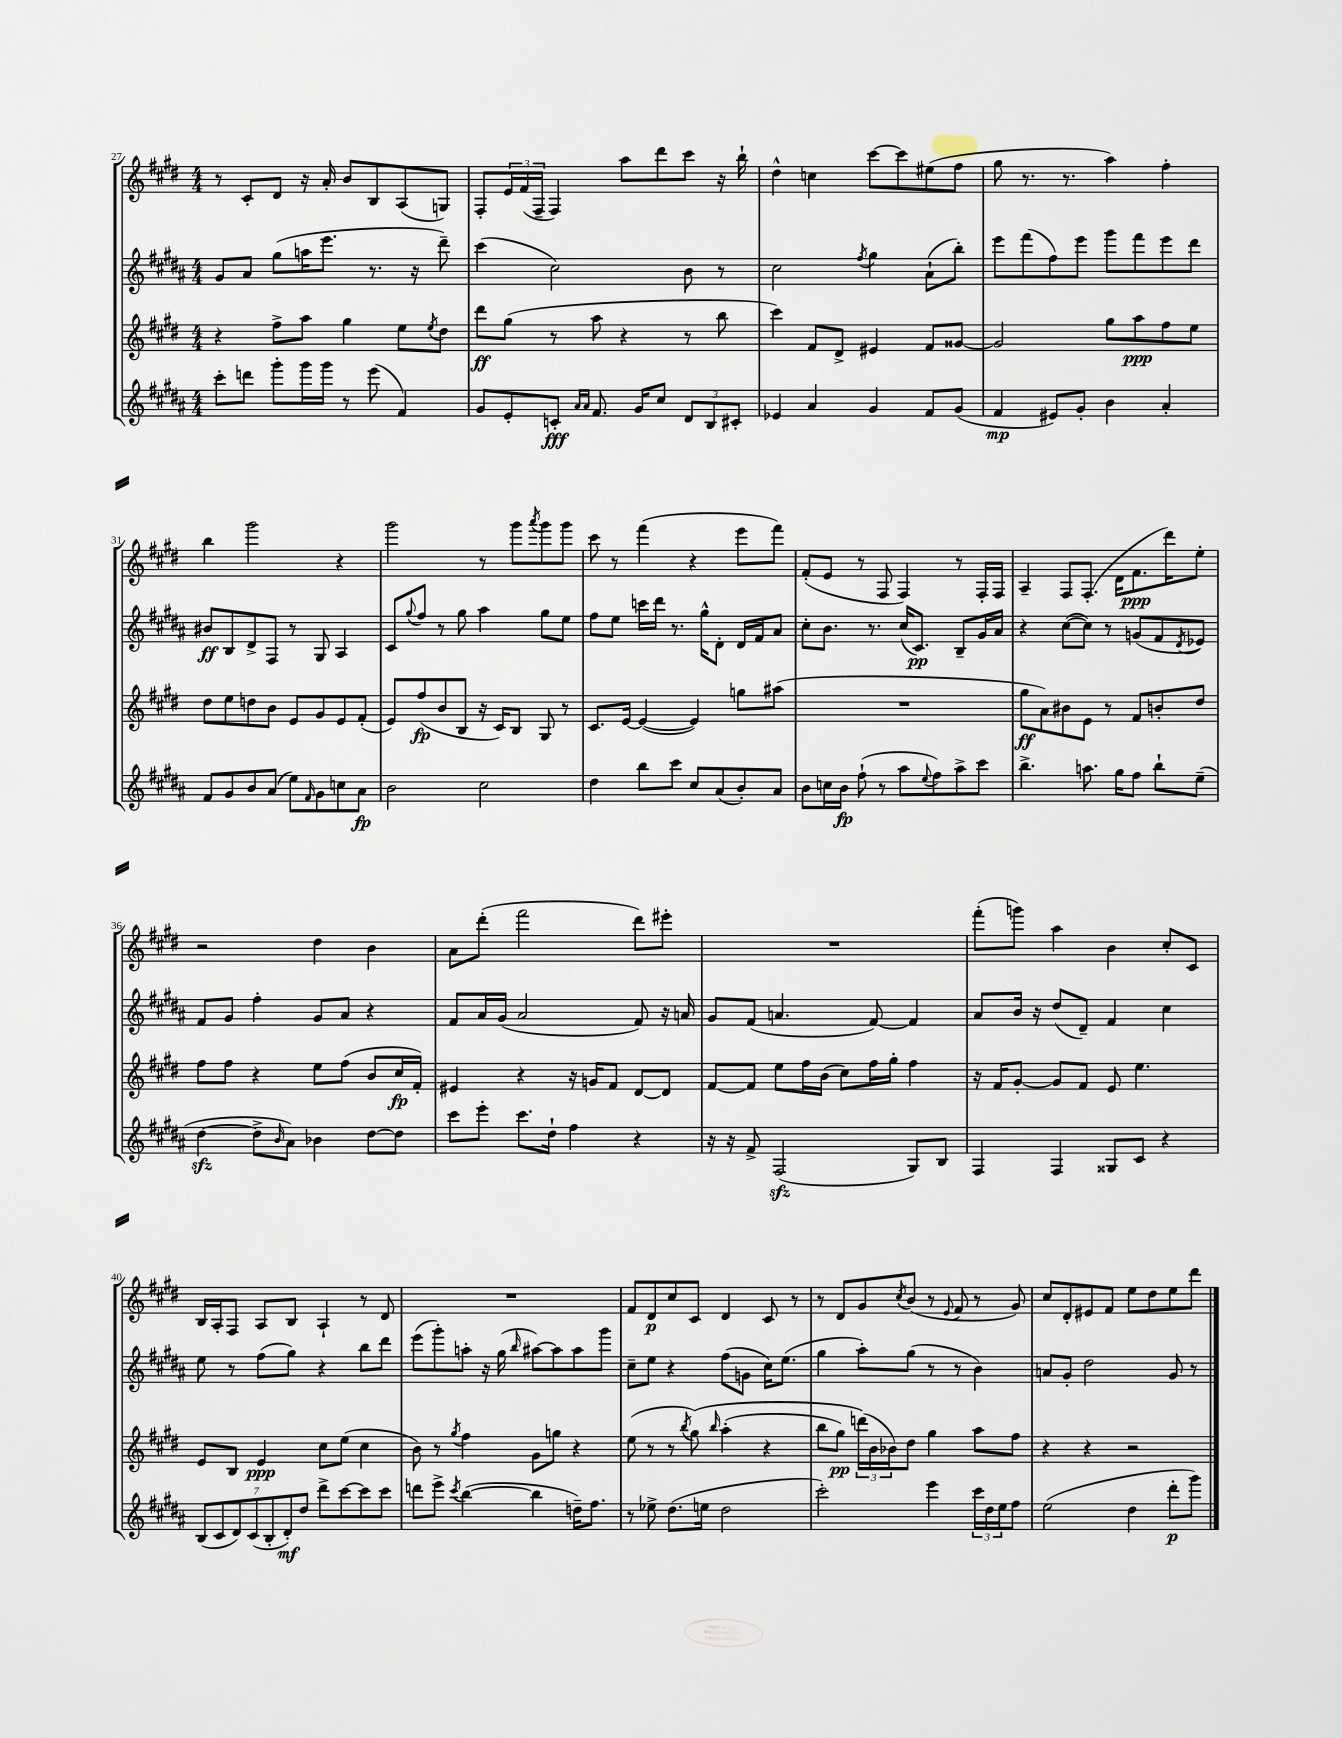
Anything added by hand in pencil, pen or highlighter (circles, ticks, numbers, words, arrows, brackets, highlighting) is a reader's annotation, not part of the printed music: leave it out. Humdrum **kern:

**kern	**dynam	**kern	**dynam	**kern	**dynam	**kern	**dynam
*part4	*part4	*part3	*part3	*part2	*part2	*part1	*part1
*staff4	*staff4	*staff3	*staff3	*staff2	*staff2	*staff1	*staff1
*clefG2	*	*clefG2	*	*clefG2	*	*clefG2	*
*k[f#c#g#d#a#]	*	*k[f#c#g#d#]	*	*k[f#c#g#d#a#]	*	*k[f#c#g#d#]	*
*M4/4	*	*M4/4	*	*M4/4	*	*M4/4	*
=27	=27	=27	=27	=27	=27	=27	=27
8ccc#'\L	.	4r	.	8g#/L	.	8r	.
8dddn\J	.	.	.	8a#/J	.	8c#'/L	.
8ggg#'\L	.	8ff#^\L	.	(8gg#\L	.	8d#/J	.
16ggg#\L	.	8aa\J	.	16aan\K	.	16r	.
16ggg#\JJ	.	.	.	8.eee\J	.	16a'/	.
8r	.	4gg#\	.	.	.	8b/L	.
(8eee\	.	.	.	8.r	.	8B/	.
4f#/)	.	8ee\L	.	.	.	(8A/	.
.	.	.	.	16r	.	.	.
.	.	8qee/	.	.	.	.	.
.	.	8dd#\J	.	8ddd#~\)	.	8Gn/J)	.
=28	=28	=28	=28	=28	=28	=28	=28
8g#/L	.	8ddd#\L	ff	(4ccc#\	.	8F#'/L	.
8e'/	.	(8gg#\J	.	.	.	24e/L	.
.	.	.	.	.	.	(24f#/	.
.	.	.	.	.	.	24F#~/JJ	.
8cn'/J	fff	8r	.	2cc#\)	.	4F#/)	.
16qqa#/LL	.	.	.	.	.	.	.
16qqa#/JJ	.	.	.	.	.	.	.
8.f#/	.	8aa\	.	.	.	.	.
.	.	4r	.	.	.	8aa\L	.
16g#/KL	.	.	.	.	.	.	.
8cc#/J	.	.	.	.	.	8ddd#\	.
12d#/L	.	8r	.	8b\	.	8ccc#\J	.
12B/	.	.	.	.	.	.	.
.	.	8bb\	.	8r	.	16r	.
12c#X'/J	.	.	.	.	.	.	.
.	.	.	.	.	.	16bb`\	.
=29	=29	=29	=29	=29	=29	=29	=29
4e-X/	.	4ccc#\)	.	2cc#\	.	4dd#^^\	.
4a#/	.	8f#/L	.	.	.	4ccn\	.
.	.	8d#^/J	.	.	.	.	.
.	.	.	.	8qff#/	.	.	.
4g#/	.	4e#X/	.	4gg#\	.	[8ccc#\L	.
.	.	.	.	.	.	8ccc#\]	.
8f#/L	.	8f#/L	.	(8a#`\L	.	(8ee#X\	.
(8g#/J	.	[8g##X/J	.	8bb'\J)	.	8ff#\J	.
=30	=30	=30	=30	=30	=30	=30	=30
4f#/	mp	2g##/]	.	8eee\L	.	8gg#\	.
.	.	.	.	(8fff#\	.	8.r	.
8e#X/L)	.	.	.	8ff#\)	.	.	.
.	.	.	.	.	.	8.r	.
8g#'/J	.	.	.	8eee\J	.	.	.
4b\	.	8gg#\L	.	8ggg#\L	.	4aa\)	.
.	.	8aa\	ppp	8fff#\	.	.	.
4a#'/	.	8ff#\	.	8eee\	.	4ff#'\	.
.	.	8ee\J	.	8ddd#\J	.	.	.
!!LO:LB:g=z
=31	=31	=31	=31	=31	=31	=31	=31
8f#/L	.	8dd#\L	.	8b#X/L	ff	4bb\	.
8g#/	.	8ee\	.	8B/	.	.	.
8b/	.	8ddn\	.	8d#^/	.	2ggg#\	.
(8a#/J	.	8b\J	.	8F#/J	.	.	.
8ee\L)	.	8e/L	.	8r	.	.	.
16qqf#/	.	.	.	.	.	.	.
8g#\	.	8g#/	.	8G#/	.	.	.
8ccn\	.	8e/	.	4A#/	.	4r	.
8a#\J	fp	(8f#'/J	.	.	.	.	.
=32	=32	=32	=32	=32	=32	=32	=32
2b\	.	8e/L)	.	8c#/L	.	2ggg#\	.
.	.	.	.	8qqgg#/	.	.	.
.	.	(8ff#/	fp	8ff#/J	.	.	.
.	.	8b/	.	8r	.	.	.
.	.	8B/J	.	8gg#\	.	.	.
2cc#\	.	16r	.	4aa#\	.	8r	.
.	.	16c#/KL)	.	.	.	.	.
.	.	8B/J	.	.	.	8ggg#\L	.
.	.	.	.	.	.	8qaaa/	.
.	.	8G#/	.	8gg#\L	.	8ggg#\	.
.	.	8r	.	8ee\J	.	8ggg#\J	.
=33	=33	=33	=33	=33	=33	=33	=33
4dd#\	.	8.c#/L	.	8ff#\L	.	8ccc#\	.
.	.	.	.	8ee\J	.	8r	.
.	.	[16e/Jk	.	.	.	.	.
8bb\L	.	(4e/_	.	16cccn\LL	.	(4fff#\	.
.	.	.	.	16ddd#\JJ	.	.	.
8ccc#\J	.	.	.	8.r	.	.	.
8cc#/L	.	4e/])	.	.	.	4r	.
.	.	.	.	16gg#^^\KL	.	.	.
(8a#/	.	.	.	8d#'\J	.	.	.
8b'/)	.	8ggn\L	.	16d#/LL	.	8eee\L	.
.	.	.	.	16f#/J	.	.	.
8a#/J	.	(8aa#X\J	.	8a#/J	.	8fff#\J)	.
=34	=34	=34	=34	=34	=34	=34	=34
8b\L	.	1r	.	8cc#'\L	.	(8f#'/L	.
16ccn\L	.	.	.	8.b\J	.	8e/J	.
16b\JJ	fp	.	.	.	.	.	.
(8ff#`\	.	.	.	.	.	8r	.
.	.	.	.	8.r	.	.	.
8r	.	.	.	.	.	8F#/	.
8aa#\L	.	.	.	(16cc#/KL	.	4F#/)	.
.	.	.	.	8.c#/J)	pp	.	.
8qqee/	.	.	.	.	.	.	.
8ff#\)	.	.	.	.	.	.	.
8aa#^\	.	.	.	8B~/L	.	8r	.
8ccc#\J	.	.	.	16g#/L	.	16F#'/LL	.
.	.	.	.	16a#/JJ	.	16F#/JJ	.
=35	=35	=35	=35	=35	=35	=35	=35
4.bb^\	.	8gg#\L	ff	4r	.	4A~/	.
.	.	8a\)	.	.	.	.	.
.	.	8b#X\	.	([8cc#\L	.	8F#/L	.
8.aan\	.	8e\J	.	8cc#\J])	.	(8.F#'/J	.
.	.	8r	.	8r	.	.	.
16gg#\KL	.	.	.	.	.	16d#\KL	.
8ff#\J	.	8f#/L	.	(8gn/L	.	8.f#\	ppp
8bb`\L	.	8bn'/	.	8f#/	.	.	.
.	.	.	.	.	.	16ddd#\K)	.
.	.	.	.	8qd#/	.	.	.
(8ee~\J	.	8dd#/J	.	8e-X/J)	.	8ee'\J	.
!!LO:LB:g=z
=36	=36	=36	=36	=36	=36	=36	=36
[4dd#zz\	.	8ff#\L	.	8f#/L	.	2r	.
.	.	8ff#\J	.	8g#/J	.	.	.
8dd#^\L]	.	4r	.	4ff#'\	.	.	.
16qqb/	.	.	.	.	.	.	.
8a#\J)	.	.	.	.	.	.	.
4b-X\	.	8ee\L	.	8g#/L	.	4dd#\	.
.	.	(8ff#\J	.	8a#/J	.	.	.
[8dd#\L	.	8b/L	.	4r	.	4b\	.
8dd#\J]	.	16cc#/L	fp	.	.	.	.
.	.	16f#'/JJ)	.	.	.	.	.
=37	=37	=37	=37	=37	=37	=37	=37
8ccc#\L	.	4e#X/	.	8f#/L	.	8a\L	.
8eee'\J	.	.	.	16a#/L	.	(8ddd#'\J	.
.	.	.	.	(16g#/JJ	.	.	.
8.ccc#\L	.	4r	.	2a#/	.	2fff#\	.
16dd#`\Jk	.	.	.	.	.	.	.
4ff#\	.	16r	.	.	.	.	.
.	.	16gn/KL	.	.	.	.	.
.	.	8f#/J	.	.	.	.	.
4r	.	[8d#/L	.	8f#/)	.	8ddd#\L)	.
.	.	8d#/J]	.	16r	.	8eee#X'\J	.
.	.	.	.	16an/	.	.	.
=38	=38	=38	=38	=38	=38	=38	=38
16r	.	[8f#/L	.	8g#/L	.	1r	.
16r	.	.	.	.	.	.	.
8f#^/	.	8f#/J]	.	(8f#/J	.	.	.
(2F#zz/	.	8ee\L	.	4.an/	.	.	.
.	.	16ff#\L	.	.	.	.	.
.	.	(16b\JJ	.	.	.	.	.
.	.	8cc#\L)	.	.	.	.	.
.	.	16ff#\L	.	[8f#/)	.	.	.
.	.	16gg#'\JJ	.	.	.	.	.
8G#/L)	.	4ff#\	.	4f#/]	.	.	.
8B/J	.	.	.	.	.	.	.
=39	=39	=39	=39	=39	=39	=39	=39
4F#/	.	16r	.	8a#/L	.	(8fff#'\L	.
.	.	16f#/KL	.	.	.	.	.
.	.	[8g#'/J	.	16b/Jk	.	8gggn\J)	.
.	.	.	.	16r	.	.	.
4F#/	.	8g#/L]	.	(8dd#/L	.	4aa\	.
.	.	8f#/J	.	8d#~/J)	.	.	.
8G##X/L	.	8e/	.	4f#/	.	4b\	.
8c#/J	.	4.ee\	.	.	.	.	.
4r	.	.	.	4cc#\	.	8cc#'/L	.
.	.	.	.	.	.	8c#/J	.
!!LO:LB:g=z
=40	=40	=40	=40	=40	=40	=40	=40
(14B/L	.	8e/L	.	8ee\	.	16B/LL	.
.	.	.	.	.	.	16A'/J	.
14c#/	.	.	.	.	.	.	.
.	.	8B/J	.	8r	.	8F#/J	.
14d#/)	.	.	.	.	.	.	.
(14c#/	.	.	.	.	.	.	.
.	.	4e/	ppp	(8ff#\L	.	8A/L	.
14B'/	.	.	.	.	.	.	.
14d#'/)	mf	.	.	.	.	.	.
.	.	.	.	8gg#\J)	.	8B/J	.
14dd#/J	.	.	.	.	.	.	.
8ddd#^\L	.	8cc#\L	.	4r	.	4A`/	.
[8ccc#\	.	(8ee\J	.	.	.	.	.
8ccc#\]	.	4cc#\	.	8bb\L	.	8r	.
8ccc#\J	.	.	.	8ddd#\J	.	8d#/	.
=41	=41	=41	=41	=41	=41	=41	=41
8dddn\L	.	8b\)	.	(8eee\L	.	1r	.
8eee^\J	.	8r	.	8ggg#'\)	.	.	.
8qccc#/	.	8qgg#/	.	.	.	.	.
([4bb\	.	4ff#\	.	8aan'\J	.	.	.
.	.	.	.	16r	.	.	.
.	.	.	.	(16gg#\	.	.	.
.	.	.	.	16qqbb/	.	.	.
4bb\]	.	8g#\L	.	[8aa#X\L)	.	.	.
.	.	8ggn\J	.	8aa#\]	.	.	.
16ddn~\KL)	.	4r	.	8aa#\	.	.	.
8.ff#\J	.	.	.	.	.	.	.
.	.	.	.	8ggg#\J	.	.	.
=42	=42	=42	=42	=42	=42	=42	=42
8r	.	(8ee\	.	8cc#~\L	.	8f#/L	.
8ee-X^\	.	8r	.	8ee\J	.	8d#/	p
(8.dd#\L	.	8r	.	4r	.	8cc#/	.
.	.	8qbb/	.	.	.	.	.
.	.	(8gg#\)	.	.	.	8c#/J	.
16een\Jk	.	.	.	.	.	.	.
.	.	16qqbb/	.	.	.	.	.
2dd#\	.	(4aa'\	.	(8ff#\L	.	4d#/	.
.	.	.	.	8gn\J	.	.	.
.	.	4r	.	16cc#\KL)	.	8c#/	.
.	.	.	.	(8.ee\J	.	.	.
.	.	.	.	.	.	8r	.
=43	=43	=43	=43	=43	=43	=43	=43
2ccc#'\)	.	8bb\L	.	4gg#\	.	8r	.
.	.	8gg#\J)	pp	.	.	8d#/L	.
.	.	(24dddn\LL)	.	8aa#'\L)	.	8g#/	.
.	.	24b\	.	.	.	.	.
.	.	24b-X\J)	.	.	.	.	.
.	.	.	.	.	.	8qcc#/	.
.	.	8dd#\J	.	(8gg#\J	.	(8b/J	.
4eee\	.	4gg#\	.	8r	.	8r	.
.	.	.	.	.	.	8qqe/	.
.	.	.	.	8r	.	8f#/	.
24ccc#\LL	.	8aa\L	.	4b\)	.	8r	.
24dd#\	.	.	.	.	.	.	.
24ee\J	.	.	.	.	.	.	.
8ff#\J	.	8ff#\J	.	.	.	8g#/)	.
=44	=44	=44	=44	=44	=44	=44	=44
(2ee\	.	4r	.	8an/L	.	8cc#/L	.
.	.	.	.	8g#'/J	.	8d#'/	.
.	.	4r	.	2dd#\	.	8e#X/	.
.	.	.	.	.	.	8f#/J	.
4dd#\	.	2r	.	.	.	8ee\L	.
.	.	.	.	.	.	8dd#\	.
8ddd#'\L	p	.	.	8g#/	.	8ee\	.
8ggg#\J)	.	.	.	8r	.	8ddd#\J	.
==	==	==	==	==	==	==	==
*-	*-	*-	*-	*-	*-	*-	*-
